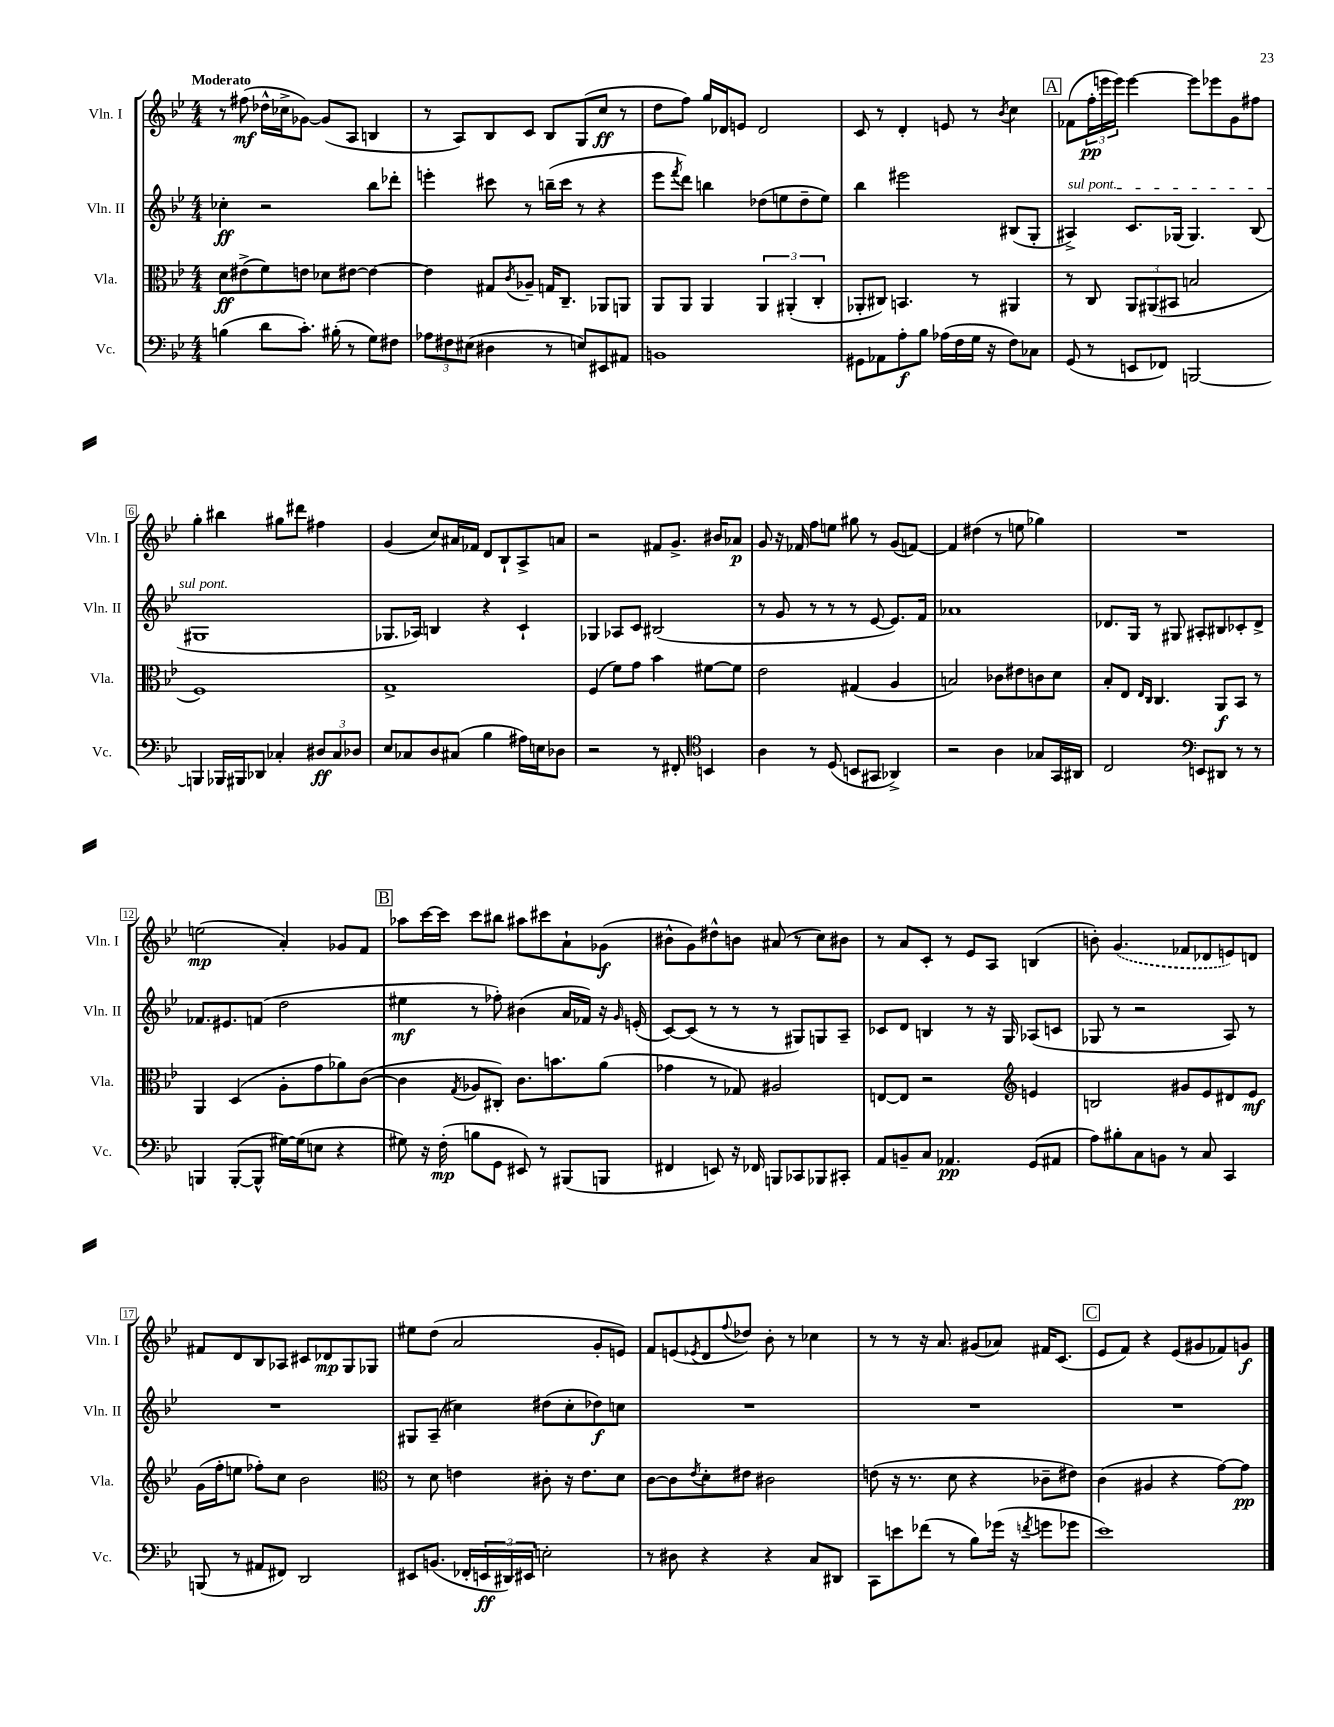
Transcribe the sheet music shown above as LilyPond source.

<<
\new StaffGroup <<
\new Staff = "s0" \with { instrumentName = "Vln. I" shortInstrumentName = "Vln. I" } {
    \clef treble \key bes \major \numericTimeSignature \time 4/4 \tempo "Moderato"
    r8 fis''8\mf( des''16-^ ces''16-> ges'8~) ges'8( a8 b4 |
    r8 a8) bes8 c'8 bes8 g8( c''8\ff r8 |
    d''8 f''8) g''16 des'16 e'8 des'2 |
    c'8 r8 d'4-. e'8 r8 \acciaccatura { bes'8 } c''4 |
    \mark \markup { \box "A" } fes'8( \tuplet 3/2 { f''16-.\pp e'''16 e'''16) } e'''4~ e'''8 ees'''8 g'8 fis''8 |
    g''4-. bis''4 gis''8 dis'''8 fis''4 |
    g'4( c''8) ais'16 fes'16 d'8 bes8-! a8-> a'8 |
    r2 fis'8 g'8.-> bis'16 aes'8\p |
    g'8 r16 fes'16 f''8 e''8 gis''8 r8 g'8( f'8~) |
    f'4 dis''4( r8 e''8 ges''4) |
    R1 |
    e''2\mp( a'4-.) ges'8 f'8 |
    \mark \markup { \box "B" } aes''8 c'''16~ c'''16 c'''8 bis''8 ais''8 cis'''8 a'8-! ges'8\f( |
    bis'8-^ g'8) dis''8-^ b'8 ais'8( r8 c''8) bis'8 |
    r8 a'8 c'8-. r8 ees'8 a8 b4( |
    b'8-.) \once \slurDashed g'4.( fes'8 des'8 e'8) d'8 |
    fis'8 d'8 bes8 aes8 cis'8 des'8\mp g8 ges8 |
    eis''8 d''8( a'2 g'8-. e'8) |
    f'8 e'8( \acciaccatura { ees'8 } d'8 \appoggiatura { f''8 } des''8) bes'8-. r8 ces''4 |
    r8 r8 r16 a'8. gis'8( aes'8) fis'16 c'8.( |
    \mark \markup { \box "C" } ees'8 f'8) r4 ees'8( gis'8 fes'8) g'8\f \bar "|." |
}
\new Staff = "s1" \with { instrumentName = "Vln. II" shortInstrumentName = "Vln. II" } {
    \clef treble \key bes \major \numericTimeSignature \time 4/4
    ces''4-.\ff r2 bes''8 des'''8-. |
    e'''4-. cis'''8 r8 b''16--( cis'''16 r8 r4 |
    ees'''8 \acciaccatura { f'''8 } d'''8) b''4 des''8( e''8 des''8-- e''8) |
    bes''4 eis'''2 bis8( g8-. |
    \mark \markup { \box "A" } \once \override TextSpanner.bound-details.left.text = \markup { \italic "sul pont." } ais4->\startTextSpan) c'8. ges16( ges4.) bes8( |
    gis1\stopTextSpan |
    ges8. aes16) b4 r4 c'4-! |
    ges4 aes8 c'8 bis2( |
    r8 g'8 r8 r8 r8 ees'8~ ees'8.) f'16 |
    aes'1 |
    des'8. g16 r8 gis8 ais8-. bis8 ces'8-. des'8-> |
    fes'8. eis'8. f'8( d''2 |
    \mark \markup { \box "B" } eis''4\mf r8 fes''8-.) bis'4( a'16 fes'16) r16 \grace { g'16 } e'16-.( |
    c'8~) c'8( r8 r8 r8 gis8) g8 a8-- |
    ces'8 d'8 b4 r8 r16 g16 aes8( c'8 |
    ges8 r8 r2 a8) r8 |
    R1 |
    gis8 a8--( cis''4) dis''8( cis''8-. des''8\f) c''8 |
    R1 |
    R1 |
    \mark \markup { \box "C" } R1 \bar "|." |
}
\new Staff = "s2" \with { instrumentName = "Vla." shortInstrumentName = "Vla." } {
    \clef alto \key bes \major \numericTimeSignature \time 4/4
    d'8\ff eis'8->( f'8) e'8 des'8 eis'8~ eis'4~ |
    eis'4 gis8 \acciaccatura { c'8 } aes8-- g16 c8.-- aes,8 a,8 |
    a,8 a,8 a,4 \tuplet 3/2 { a,4 ais,4-.( c4-. } |
    aes,8-. cis8) b,4. r8 ais,4 |
    \mark \markup { \box "A" } r8 c8 \tuplet 3/2 { a,8 ais,8( bis,8 } b2 |
    f1) |
    g1-> |
    f4( f'8) g'8 bes'4 fis'8~ fis'8 |
    ees'2 gis4( a4 |
    b2) ces'8 eis'8 c'8 d'8 |
    bes8-. ees8 \grace { ees16 c16 } c4. a,8\f bes,8 r8 |
    a,4 d4( a8-. g'8 aes'8) c'8~( |
    \mark \markup { \box "B" } c'4 \acciaccatura { g8 } aes8 cis8-.) c'8. b'8. a'8( |
    ges'4 r8 ges8) ais2 |
    e8~ e8 r2 \clef treble e'4 |
    b2 gis'8 ees'8 dis'8 ees'8\mf |
    g'16( f''16-. e''8 fes''8-.) c''8 bes'2 |
    \clef alto r8 d'8 e'4 cis'8-. r16 e'8. d'8 |
    c'8~ c'8 \acciaccatura { ees'8 } d'8-. eis'8 cis'2 |
    e'8( r16 r8. d'8 r4 ces'8-- eis'8) |
    \mark \markup { \box "C" } c'4( ais4 r4 g'8~) g'8\pp \bar "|." |
}
\new Staff = "s3" \with { instrumentName = "Vc." shortInstrumentName = "Vc." } {
    \clef bass \key bes \major \numericTimeSignature \time 4/4
    b4( d'8 c'8.-.) bis16-.( r8 g8) fis8 |
    \tuplet 3/2 { aes8 fis8 eis8( } dis4 r8 e8) eis,8 ais,8 |
    b,1 |
    gis,8 aes,8 a8-.\f bes8 aes16( f16 g16 r16 f8) ces8 |
    \mark \markup { \box "A" } g,8( r8 e,8 fes,8) b,,2~ |
    b,,4 bes,,16 bis,,16 des,8 ces4-. \tuplet 3/2 { dis8\ff ces8 des8 } |
    ees8 ces8 d8 cis8( bes4 ais16) e16 des8 |
    r2 r8 fis,8-. \clef tenor b,4 |
    a4 r8 d8( b,8 gis,8 aes,4->) |
    r2 a4 ges8 g,16 ais,16 |
    c2 \clef bass e,8 dis,8 r8 r8 |
    b,,4 b,,8~-.( b,,8-^ gis16~) gis16( e8 r4 |
    \mark \markup { \box "B" } gis8) r16 f16-.\mp( b8 g,8 eis,8) r8 bis,,8( b,,8 |
    fis,4 e,8) r16 fes,16 b,,8 ces,8 bes,,8 cis,8-. |
    a,8 b,8-- c8 aes,4.\pp g,8( ais,8 |
    a8) bis8-. c8 b,8 r8 c8 c,4 |
    b,,8( r8 ais,8 fis,8) d,2 |
    eis,8 b,8.( fes,16-. \tuplet 3/2 { e,16\ff dis,16) eis,16 } e2-. |
    r8 dis8 r4 r4 c8 dis,8 |
    c,8 e'8 fes'8( r8 bes8) ges'16( r16 \acciaccatura { f'8 } g'8 ges'8 |
    \mark \markup { \box "C" } ees'1) \bar "|." |
}
>>
>>
\layout { \context { \Score \override BarNumber.stencil = #(make-stencil-boxer 0.1 0.3 ly:text-interface::print) } }
